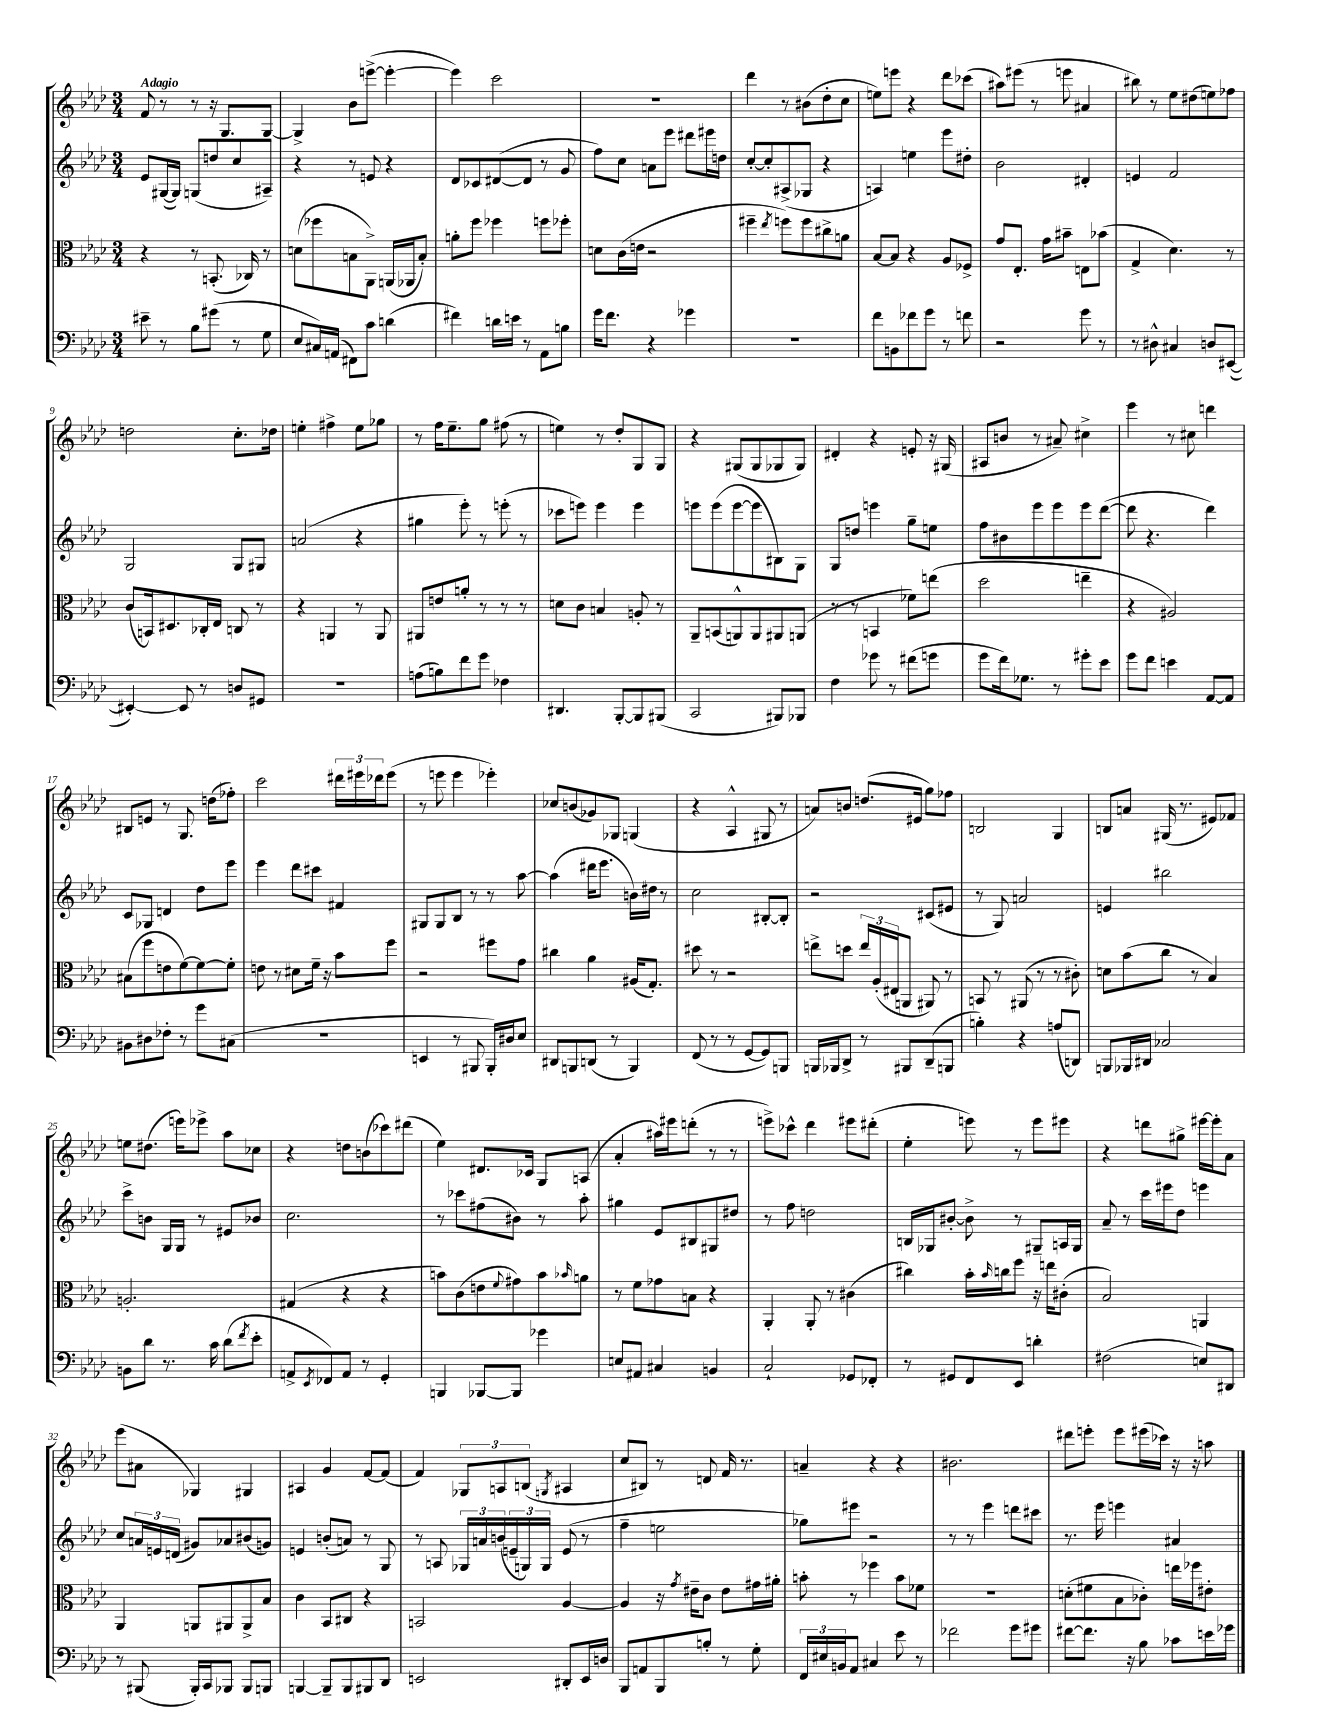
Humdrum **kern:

**kern	**kern	**kern	**kern
*staff4	*staff3	*staff2	*staff1
*clefF4	*clefC3	*clefG2	*clefG2
*k[b-e-a-d-]	*k[b-e-a-d-]	*k[b-e-a-d-]	*k[b-e-a-d-]
*M3/4	*M3/4	*M3/4	*M3/4
8e#~	4r	8e-	8f
8r	.	([16G#	8r
.	.	16G#])	.
8B-	8r	(8G	8r
(8g#	(8.BB'	8dd	16r
.	.	.	8.G
8r	.	8cc	.
.	16C-)	.	.
8G	8r	8A#~)	[8G
=	=	=	=
8E-	(8d	4r	4G^]
16C#)	8ff-	.	.
(16AA	.	.	.
8FF#)	8B	8r	8b-
8c	8AA-^)	8e	([8eee^
(4d	(16AA	4r	4eee'_
.	16AA-	.	.
.	8B')	.	.
=	=	=	=
4f#)	8a'	8d-	4eee])
.	8ff	8c-	.
16d	4ff-	([8d#	2ccc
16e	.	.	.
8r	.	8d#]	.
8AA-	8ff	8r	.
8B	8ff-'	8g	.
=	=	=	=
16g	8d	8ff)	2.r
8.f	.	.	.
.	(16c	8cc	.
.	16e	.	.
4r	2r	8a	.
.	.	8eee-	.
4g-	.	8ddd#	.
.	.	16eee#	.
.	.	16dd	.
=	=	=	=
2.r	4ff#~	[8cc'	4ddd-
.	.	8cc']	.
.	8qee-	.	.
.	8ff)	(8A#^	8r
.	8ff	8G-	(8b#
.	8cc#^	4r	8dd-'
.	8a	.	8cc
=	=	=	=
8f	[8B-	4A)	8ee)
8BB	8B-]	.	8eee
8f-	4r	4ee	4r
8g	.	.	.
8r	8A-	8eee-	8ddd-
8f	8F-^	8dd#'	(8ccc-
=	=	=	=
2r	8g	2b-	8aa#)
.	8.E-'	.	(8eee#
.	.	.	8r
.	16g	.	.
.	8b#~	.	8eee
8g	8E	4d#'	4a#
8r	(8b-	.	.
=	=	=	=
8r	4G^	4e	8bb#)
8D#^^	.	.	8r
4C#	4.d-)	2f	8ee-
.	.	.	(8dd#
8D	.	.	8ee)
([8EE#	8r	.	8ff-
=	=	=	=
4EE#'_)	(8c	2G	2dd
.	16BB)	.	.
.	8.D#	.	.
8EE#]	.	.	.
8r	16C-'	.	.
.	16E-	.	.
8D	8C	8G	8.cc'
8GG#	8r	8G#	.
.	.	.	16dd-
=	=	=	=
2.r	4r	(2a	4ee'
.	4AA	.	4ff#^
.	8r	4r	8ee
.	8AA	.	8gg-
=	=	=	=
(8A	8AA#	4gg#	8r
8B)	8e	.	16ff
.	.	.	8.ee-~
8f	8a'	8eee-')	.
8g	8r	8r	8gg
4F-	8r	(8eee'	(8ff#
.	8r	8r	8r
=	=	=	=
4.DD#	8d	8ccc-	4ee)
.	8c	8eee)	.
.	4B	4eee	8r
[8BBB-'	.	.	8dd-'
8BBB-]	8A'	4eee	8G
(8BBB#	8r	.	8G
=	=	=	=
2CC	8AA-~	8eee	4r
.	(8BB	(8eee	.
.	8AA^^)	[8eee	(8G#
.	8AA	8eee]	8G#
8BBB#)	8AA#	8B#)	8G-
8BBB-	(8AA	8G	8G-)
=	=	=	=
4F	8r	8G	4d#'
.	8r	8dd	.
8g-	4BB	4eee	4r
8r	.	.	.
(8f#	8f-)	8gg~	8e'
8g	(8ee	8ee	16r
.	.	.	(16G#
=	=	=	=
8g	2dd-	8ff	8A#
16f)	.	8b#	8b
8.G-	.	.	.
.	.	8eee-	8r
8r	.	8eee-	8a#~)
8g#'	4ee~	8eee-	4cc#^
8e-	.	([8ddd-	.
=	=	=	=
8g	4r	8ddd-]	4eee-
8f	.	4.r	.
4e	2A#)	.	8r
.	.	.	8cc#
[8AA-	.	4ddd-)	4ddd
8AA-]	.	.	.
=	=	=	=
8BB#	(8B#	8c	8B#
8D#	8ff	8G-	8e
8F-'	8e	4d	8r
8r	[8f)	.	8.G
8g	8f_	8dd-	.
.	.	.	(16dd
(8C#	8f']	8eee-	8ff-')
=	=	=	=
2.r	8e	4eee-	2ccc
.	8r	.	.
.	8d#	8ddd-	.
.	16f~	8ccc#	.
.	16r	.	.
.	8b-	4f#	24ddd#
.	.	.	24eee#
.	.	.	24ddd-
.	8ff	.	(8eee#
=	=	=	=
4EE	2r	8G#	8r
.	.	8G#	8eee
8r	.	8B-	4eee
8BBB#	.	8r	.
16BBB#')	8ff#	8r	4eee-')
16D#	.	.	.
8E-	8g	[8aa-	.
=	=	=	=
8DD#	4cc#	(4aa-]	8cc-
8BBB	.	.	(8b
(8DD	4a-	16ddd#	8g-)
.	.	8.eee-	.
8r	.	.	8G-
4BBB)	(16A#	16b)	(4G
.	8.G')	16dd#	.
.	.	8r	.
=	=	=	=
(8FF	8dd#	2cc	4r
8r	8r	.	.
8r	2r	.	4A-^^
[8GG	.	.	.
8GG])	.	[8B#'	8G#
8BBB	.	8B#']	8r
=	=	=	=
16BBB	8ee^	2r	8a)
16BBB-	.	.	.
8DD-^	8dd	.	8b
8r	24ee	.	(8.dd
.	(24A-'	.	.
.	24E#	.	.
8BBB#	8AA	.	.
.	.	.	16e#
(8DD-~	8AA#)	(8c#	8gg)
8BBB	8r	8e#	8ff-
=	=	=	=
4B')	8BB	8r	2B
.	8r	8G)	.
4r	(8AA#	2a	.
.	8r	.	.
(8A	8r	.	4G
8DD)	8c#')	.	.
=	=	=	=
8BBB	8d	4e	8B
16BBB-	(8b-	.	8a
16DD#	.	.	.
2C-	8cc	2bb#	(16G#
.	.	.	8.r
.	8r	.	.
.	4B-)	.	8e#)
.	.	.	8f-
=	=	=	=
8BB	2.A'	8ccc^	8ee
8d-	.	8b	(8.dd#
8.r	.	16G	.
.	.	16G	16eee)
.	.	8r	8eee-^
16c	.	.	.
(8d-	.	8e#	8aa-
8qf	.	.	.
8e-'	.	8b-	8cc-
=	=	=	=
8AA^	(4G#	2.cc	4r
8qEE-	.	.	.
8FF-)	.	.	.
8AA	4r	.	8dd
8r	.	.	(8b
4GG'	4r	.	8ccc-)
.	.	.	(8ddd#
=	=	=	=
4BBB	8b)	8r	4ee-)
.	(8c	8ccc-	.
[8BBB-	8e	(8ff#	8.d#
.	8qqf	.	.
8BBB-]	8g#)	8b#)	.
.	.	.	16c-
4g-	8b	8r	8G
.	16qqb-	.	.
.	8a	8aa-'	(8A
=	=	=	=
8E	8r	4gg#	4a-'
8AA#	8f	.	.
4C#	8g-	8e-	16aa#)
.	.	.	16eee#
.	8B	8B#	(8ddd'
4BB	4r	8G#	8r
.	.	8dd#	8r
=	=	=	=
2C`	4AA-'	8r	8eee^)
.	.	8ff	8ccc-^^
.	8AA-'	2dd	4ddd-
.	8r	.	.
8GG-	(4c#	.	8eee#
8FF-'	.	.	(8ddd#'
=	=	=	=
8r	4cc#)	16B	4ee-'
.	.	16G-	.
8GG#	.	[8b#'	.
8FF	16b-'	8b#^]	8eee)
.	16qqb-	.	.
.	16cc	.	.
8EE-	8ff	8r	8r
4d'	16r	8G#~	8eee
.	16ee	.	.
.	(8c#'	16A	8eee#
.	.	16G#	.
=	=	=	=
(2F#	2B-)	8a-~	4r
.	.	8r	.
.	.	16ccc	8ddd
.	.	16eee#	.
.	.	8dd-	8gg#^
8E)	4AA	4eee	[16eee#
.	.	.	16eee#']
8DD#	.	.	8a-
=	=	=	=
8r	4AA-	8cc	(8eee-
(8BBB#	.	24a	8a#
.	.	24e	.
.	.	(24d	.
16BBB#')	8AA	8g#)	4G-)
16CC	.	.	.
8BBB-	8AA#	8a-	.
8BBB-	8AA#^	(8b#	4G#
8BBB	8B-	8g)	.
=	=	=	=
[4BBB	4c	4e	4A#
8BBB~]	8BB-	(8b'	4g
8BBB	8C#	8a)	.
8BBB#	4r	8r	[8f
8DD-	.	8G	(8f]
=	=	=	=
2EE	2BB	8r	4f)
.	.	8A	.
.	.	24G-	12G-
.	.	24a	.
.	.	(24b	12A
.	.	24e~	.
.	.	24G)	(12B
.	.	24G	.
.	.	.	8qG
8DD#'	[4A-	(8e	4A#
16EE	.	8r	.
16D	.	.	.
=	=	=	=
8BBB-	4A-]	4ff~	8cc
8AA	.	.	8B#)
8BBB-	16r	2ee	8r
.	8qg	.	.
.	16e#~	.	.
8B'	8c	.	8d
8r	8e#	.	16f
.	.	.	8.r
8G'	16g#	.	.
.	16a#'	.	.
=	=	=	=
24FF	8b'	8gg-)	4a~
24E#	.	.	.
24BB	.	.	.
8AA-	8r	8eee#	.
4C#	4ff-	2r	4r
8e-	8b	.	4r
8r	8f-	.	.
=	=	=	=
2f-	2.r	8r	2.b#
.	.	8r	.
.	.	4eee-	.
8g	.	8ddd	.
8g#	.	8ccc#	.
=	=	=	=
[8f#	(8d'	8.r	8ddd#
8.f#]	8f#	.	8eee'
.	.	16eee-	.
.	8B-	4eee	8eee
16r	.	.	.
8B-	8c-')	.	(16eee#
.	.	.	16ccc-)
8c-	16ee	4a#	16r
.	16ff-	.	16r
16e	8e#'	.	8aa
16g-	.	.	.
==	==	==	==
*-	*-	*-	*-
